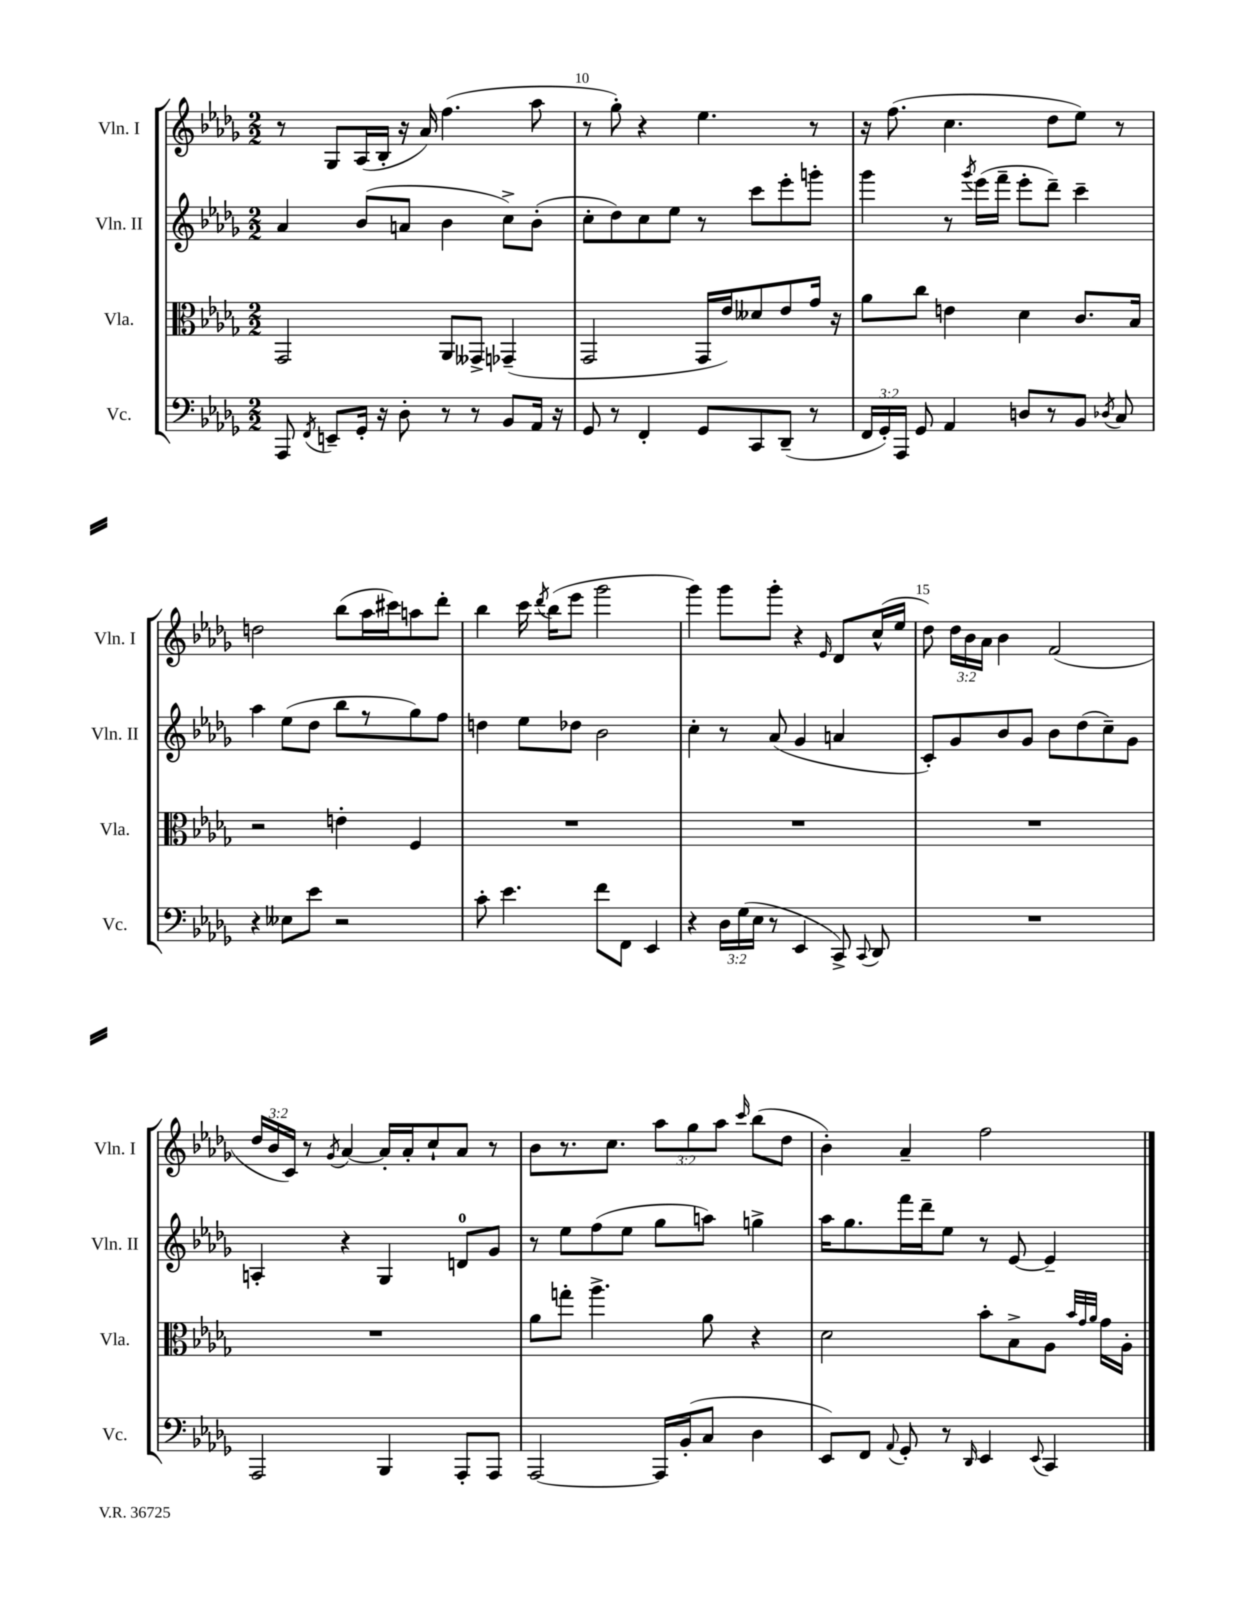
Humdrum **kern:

**kern	**kern	**kern	**kern
*part4	*part3	*part2	*part1
*staff4	*staff3	*staff2	*staff1
*I"Vc.	*I"Vla.	*I"Vln. II	*I"Vln. I
*I'Vc.	*I'Vla.	*I'Vln. II	*I'Vln. I
*clefF4	*clefC3	*clefG2	*clefG2
*k[b-e-a-d-g-]	*k[b-e-a-d-g-]	*k[b-e-a-d-g-]	*k[b-e-a-d-g-]
*M2/2	*M2/2	*M2/2	*M2/2
=9	=9	=9	=9
8AAA-/	2GG-/	4a-/	8r
8qFF/	.	.	.
8EEn~/L	.	.	8G-/L
16GG-'/Jk	.	(8b-/L	(16A-/L
16r	.	.	16B-'/JJ
8D-'\	.	8an/J	16r
.	.	.	16a-/)
8r	8AA-/L	4b-\	(4.ff\
8r	8GG--X^/J	.	.
8BB-/L	(4GG-X~/	8cc^\L)	.
16AA-/Jk	.	(8b-'\J	8aa-\
16r	.	.	.
=10	=10	=10	=10
8GG-/	2GG-/	8cc'\L	8r
8r	.	8dd-\)	8gg-'\)
4FF'/	.	8cc\	4r
.	.	8ee-\J	.
8GG-/L	16GG-/LL	8r	4.ee-\
.	16e-/J)	.	.
8CC/	8d--X/	8ccc\L	.
(8DD-~/J	8e-/	8eee-'\	.
8r	16g-/Jk	8gggn'\J	8r
.	16r	.	.
=11	=11	=11	=11
24FF/LL	8a-\L	4ggg-\	16r
24GG-'/)	.	.	.
.	.	.	(8.ff\
24AAA-/JJ	.	.	.
8GG-/	8cc\J	.	.
4AA-/	4en\	8r	4.cc\
.	.	8qggg-/	.
.	.	(16eee-\LL	.
.	.	16fff~\JJ	.
8Dn/L	4d-\	8eee-'\L	.
8r	.	8ddd-~\J)	8dd-\L
8BB-/J	8.c/L	4ccc~\	8ee-\J)
8qD-X/	.	.	.
8C/	.	.	8r
.	16B-/Jk	.	.
!!LO:LB:g=z
=12	=12	=12	=12
4r	2r	4aa-\	2ddn\
8E--X\L	.	(8ee-\L	.
8e-\J	.	8dd-\J	.
2r	4en'\	8bb-\L	(8bb-\L
.	.	8r	16aa-\L
.	.	.	16ccc#X\J)
.	4F/	8gg-\)	8aan\
.	.	8ff\J	8ddd-'\J
=13	=13	=13	=13
8c'\	1r	4ddn\	4bb-\
4.e-\	.	.	.
.	.	8ee-\L	16ccc\
.	.	.	8qddd-/
.	.	.	(16bb-\KL
.	.	8dd-X\J	8eee-\J
8f\L	.	2b-\	2ggg-\
8FF\J	.	.	.
4EE-/	.	.	.
=14	=14	=14	=14
4r	1r	4cc'\	4ggg-\)
24D-\LL	.	8r	8ggg-\L
(24G-\	.	.	.
24E-\JJ	.	.	.
8r	.	(8a-/	8ggg-'\J
4EE-/	.	4g-/	4r
.	.	.	16qqe-/
8CC^/)	.	4an/	8d-/L
8qqCC/	.	.	.
8DD-/	.	.	(16cc^^/L
.	.	.	16ee-/JJ
=15	=15	=15	=15
1r	1r	8c'/L)	8dd-\)
.	.	8g-/	24dd-\LL
.	.	.	24b-\
.	.	.	24a-\JJ
.	.	8b-/	4b-\
.	.	8g-/J	.
.	.	8b-\L	(2f/
.	.	(8dd-\	.
.	.	8cc~\)	.
.	.	8g-\J	.
!!LO:LB:g=z
=16	=16	=16	=16
2AAA-/	1r	4An'/	24dd-/LL
.	.	.	24b-/
.	.	.	24c/JJ)
.	.	.	8r
.	.	.	8qg-/
.	.	4r	[4a-/
4BBB-/	.	4G-/	16a-'/LL]
.	.	.	16a-'/J
.	.	.	8cc`/
8AAA-'/L	.	8dn/L	8a-/J
8AAA-/J	.	8g-/J	8r
=17	=17	=17	=17
[2AAA-/	8a-\L	8r	8b-\L
.	8ggn'\J	8ee-\L	8.r
.	4.aa-^\	(8ff\	.
.	.	.	8.cc\J
.	.	8ee-\J	.
16AAA-/LL]	.	8gg-\L	12aa-\L
(16BB-'/J	.	.	.
.	.	.	12gg-\
8C/J	8a-\	8aan\J)	.
.	.	.	12aa-\J
.	.	.	16qqccc/
4D-\	4r	4ggn^\	(8bb-\L
.	.	.	8dd-\J
=18	=18	=18	=18
8EE-/L)	2d-\	16aa-\KL	4b-'\)
.	.	8.gg-\	.
8FF/J	.	.	.
8qqAA-/	.	.	.
8GG-'/	.	16fff\L	4a-~/
.	.	16ddd-~\J	.
8r	.	8ee-\J	.
16qqDD-/	.	.	.
4EE-/	8b-'\L	8r	2ff\
.	8B-^\	[8e-/	.
8qqEE-/	.	.	.
4CC/	8A-\J	4e-~/]	.
.	32qqb-/LLL	.	.
.	32qqg-/	.	.
.	32qqa-/JJJ	.	.
.	16g-\LL	.	.
.	16A-'\JJ	.	.
==	==	==	==
*-	*-	*-	*-
